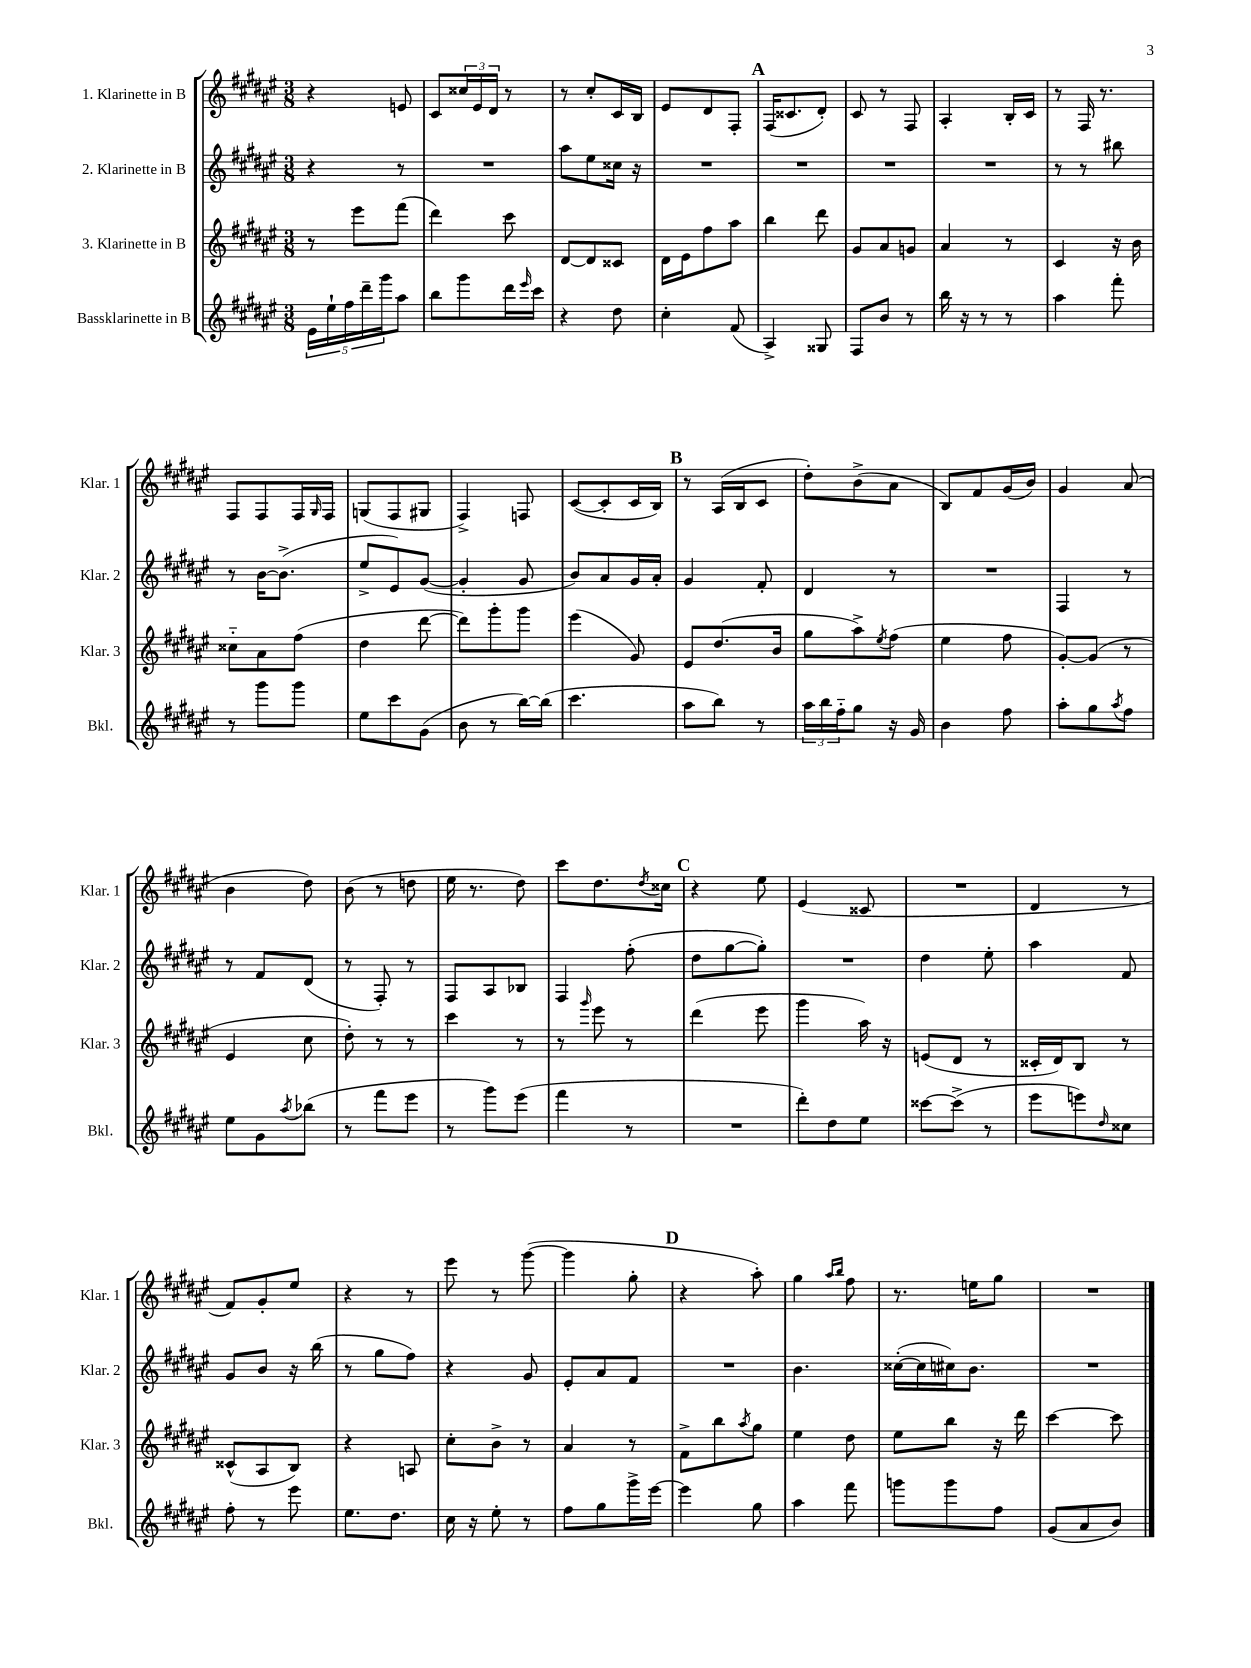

**kern	**kern	**kern	**kern
*staff4	*staff3	*staff2	*staff1
*clefG2	*clefG2	*clefG2	*clefG2
*k[f#c#g#d#a#e#]	*k[f#c#g#d#a#e#]	*k[f#c#g#d#a#e#]	*k[f#c#g#d#a#e#]
*M3/8	*M3/8	*M3/8	*M3/8
20e#\LL	8r	4r	4r
20ee#`\	.	.	.
20ff#\	.	.	.
.	8eee#\L	.	.
20ddd#~\	.	.	.
20ggg#\J	.	.	.
8aa#\J	(8fff#\J	8r	8e/
=	=	=	=
8bb\L	4ddd#\)	4.r	8c#/L
8ggg#\	.	.	24cc##/L
.	.	.	24e#/
.	.	.	24d#/JJ
16ddd#\L	8ccc#\	.	8r
16qqeee#/	.	.	.
16ccc#\JJ	.	.	.
=	=	=	=
4r	[8d#/L	8aa#\L	8r
.	8d#/]	8ee#\	8cc#'/L
8dd#\	8c##/J	16cc##\Jk	16c#/L
.	.	16r	16B/JJ
=	=	=	=
4cc#'\	16d#\LL	4.r	8e#/L
.	16e#\J	.	.
.	8ff#\	.	8d#/
(8f#/	8aa#\J	.	8F#'/J
=	=	=	=
4A#^/)	4bb\	4.r	(16F#/LK
.	.	.	8.c##/
8G##/	8ddd#\	.	8d#'/J)
=	=	=	=
8F#/L	8g#/L	4.r	8c#/
8b/J	8a#/	.	8r
8r	8g/J	.	8F#/
=	=	=	=
16bb\	4a#/	4.r	4A#'/
16r	.	.	.
8r	.	.	.
8r	8r	.	16B'/LL
.	.	.	16c#/JJ
=	=	=	=
4aa#\	4c#/	8r	8r
.	.	8r	16F#/
.	.	.	8.r
8fff#'\	16r	8bb#\	.
.	16b\	.	.
=	=	=	=
8r	8cc##'~\L	8r	8F#/L
8ggg#\L	8a#\	[16b\LK	8F#/
.	.	(8.b^\]J	.
8ggg#\J	(8ff#\J	.	16F#/L
.	.	.	16qqG#/
.	.	.	16F#/JJ
=	=	=	=
8ee#\L	4dd#\	8ee#^/L	(8G/L
8ccc#\	.	8e#/)	8F#/
(8g#\J	[8ddd#\	([8g#/J	8G#/J
=	=	=	=
8b\	8ddd#\]L)	4g#'/]	4F#^/)
8r	8ggg#'\	.	.
[16bb\LL)	8ggg#\J	8g#/	8F/
(16bb\]JJ	.	.	.
=	=	=	=
4.ccc#\	(4eee#\	8b/L)	([8c#/L
.	.	8a#/	8c#'/]
.	8g#/)	16g#/L	16c#/L
.	.	16a#'/JJ	16B/JJ)
=	=	=	=
8aa#\L	8e#/L	4g#/	8r
8bb\J)	(8.dd#/	.	(16A#/LL
.	.	.	16B/J
8r	.	8f#'/	8c#/J
.	16b/Jk	.	.
=	=	=	=
24aa#\LL	8gg#\L	4d#/	8dd#'\L)
24bb\	.	.	.
24ff#'~\J	.	.	.
8gg#\J	8aa#^\)	.	(8b^\
.	8qee#/	.	.
16r	(8ff#\J	8r	8a#\J
16g#/	.	.	.
=	=	=	=
4b\	4ee#\	4.r	8B/L)
.	.	.	8f#/
8ff#\	8ff#\	.	(16g#/L
.	.	.	16b/JJ)
=	=	=	=
8aa#'\L	[8g#'/L)	4F#/	4g#/
8gg#\	(8g#/]J	.	.
8qaa#/	.	.	.
8ff#\J	8r	8r	(8a#/
=	=	=	=
8ee#\L	4e#/	8r	4b\
8g#\	.	8f#/L	.
8qaa#/	.	.	.
(8bb-\J	8cc#\	(8d#/J	8dd#\)
=	=	=	=
8r	8dd#'\)	8r	(8b\
8fff#\L	8r	8F#'/)	8r
8eee#\J	8r	8r	8dd\
=	=	=	=
8r	4ccc#\	8F#/L	16ee#\
.	.	.	8.r
8ggg#\L)	.	8A#/	.
(8eee#\J	8r	8B-/J	8dd#\)
=	=	=	=
4fff#\	8r	4F#/	8ccc#\L
.	16qqggg#/	.	.
.	8eee#\	.	8.dd#\
8r	8r	(8ff#'\	.
.	.	.	8qdd#/
.	.	.	16cc##\Jk
=	=	=	=
4.r	(4ddd#\	8dd#\L	4r
.	.	[8gg#\	.
.	8eee#\	8gg#'\]J)	8ee#\
=	=	=	=
8ddd#'\L)	4ggg#\	4.r	(4e#/
8dd#\	.	.	.
8ee#\J	16aa#\)	.	8c##/
.	16r	.	.
=	=	=	=
[8ccc##\L	(8e/L	4dd#\	4.r
(8ccc##^\]J	8d#/J	.	.
8r	8r	8ee#'\	.
=	=	=	=
8eee#\L	16c##'/LL	4aa#\	4d#/
.	16d#/J)	.	.
8eee\)	8B/J	.	.
16qqdd#/	.	.	.
8cc##\J	8r	8f#/	8r
=	=	=	=
8ff#'\	(8c##^^/L	8g#/L	8f#/L)
8r	8A#/	8b/J	8g#'/
8eee#\	8B/J)	16r	8ee#/J
.	.	(16bb\	.
=	=	=	=
8.ee#\L	4r	8r	4r
.	.	8gg#\L	.
8.dd#\J	.	.	.
.	8A/	8ff#\J)	8r
=	=	=	=
16cc#\	8cc#'\L	4r	8eee#\
16r	.	.	.
8ee#'\	8b^\J	.	8r
8r	8r	8g#/	([8ggg#\
=	=	=	=
8ff#\L	4a#/	8e#'/L	4ggg#\]
8gg#\	.	8a#/	.
16ggg#^\L	8r	8f#/J	8gg#'\
[16eee#\JJ	.	.	.
=	=	=	=
4eee#\]	8f#^\L	4.r	4r
.	8bb\	.	.
.	8qaa#/	.	.
8gg#\	8gg#\J	.	8aa#'\)
=	=	=	=
4aa#\	4ee#\	4.b\	4gg#\
.	.	.	16qqaa#/LL
.	.	.	16qqbb/JJ
8fff#\	8dd#\	.	8ff#\
=	=	=	=
8ggg\L	8ee#\L	([16cc##'\LL	8.r
.	.	16cc##\]	.
8ggg\	8bb\J	16cc#\J)	.
.	.	8.b\J	16ee\LK
8ff#\J	16r	.	8gg#\J
.	16ddd#\	.	.
=	=	=	=
(8g#/L	[4ccc#\	4.r	4.r
8a#/	.	.	.
8b/J)	8ccc#\]	.	.
==	==	==	==
*-	*-	*-	*-
